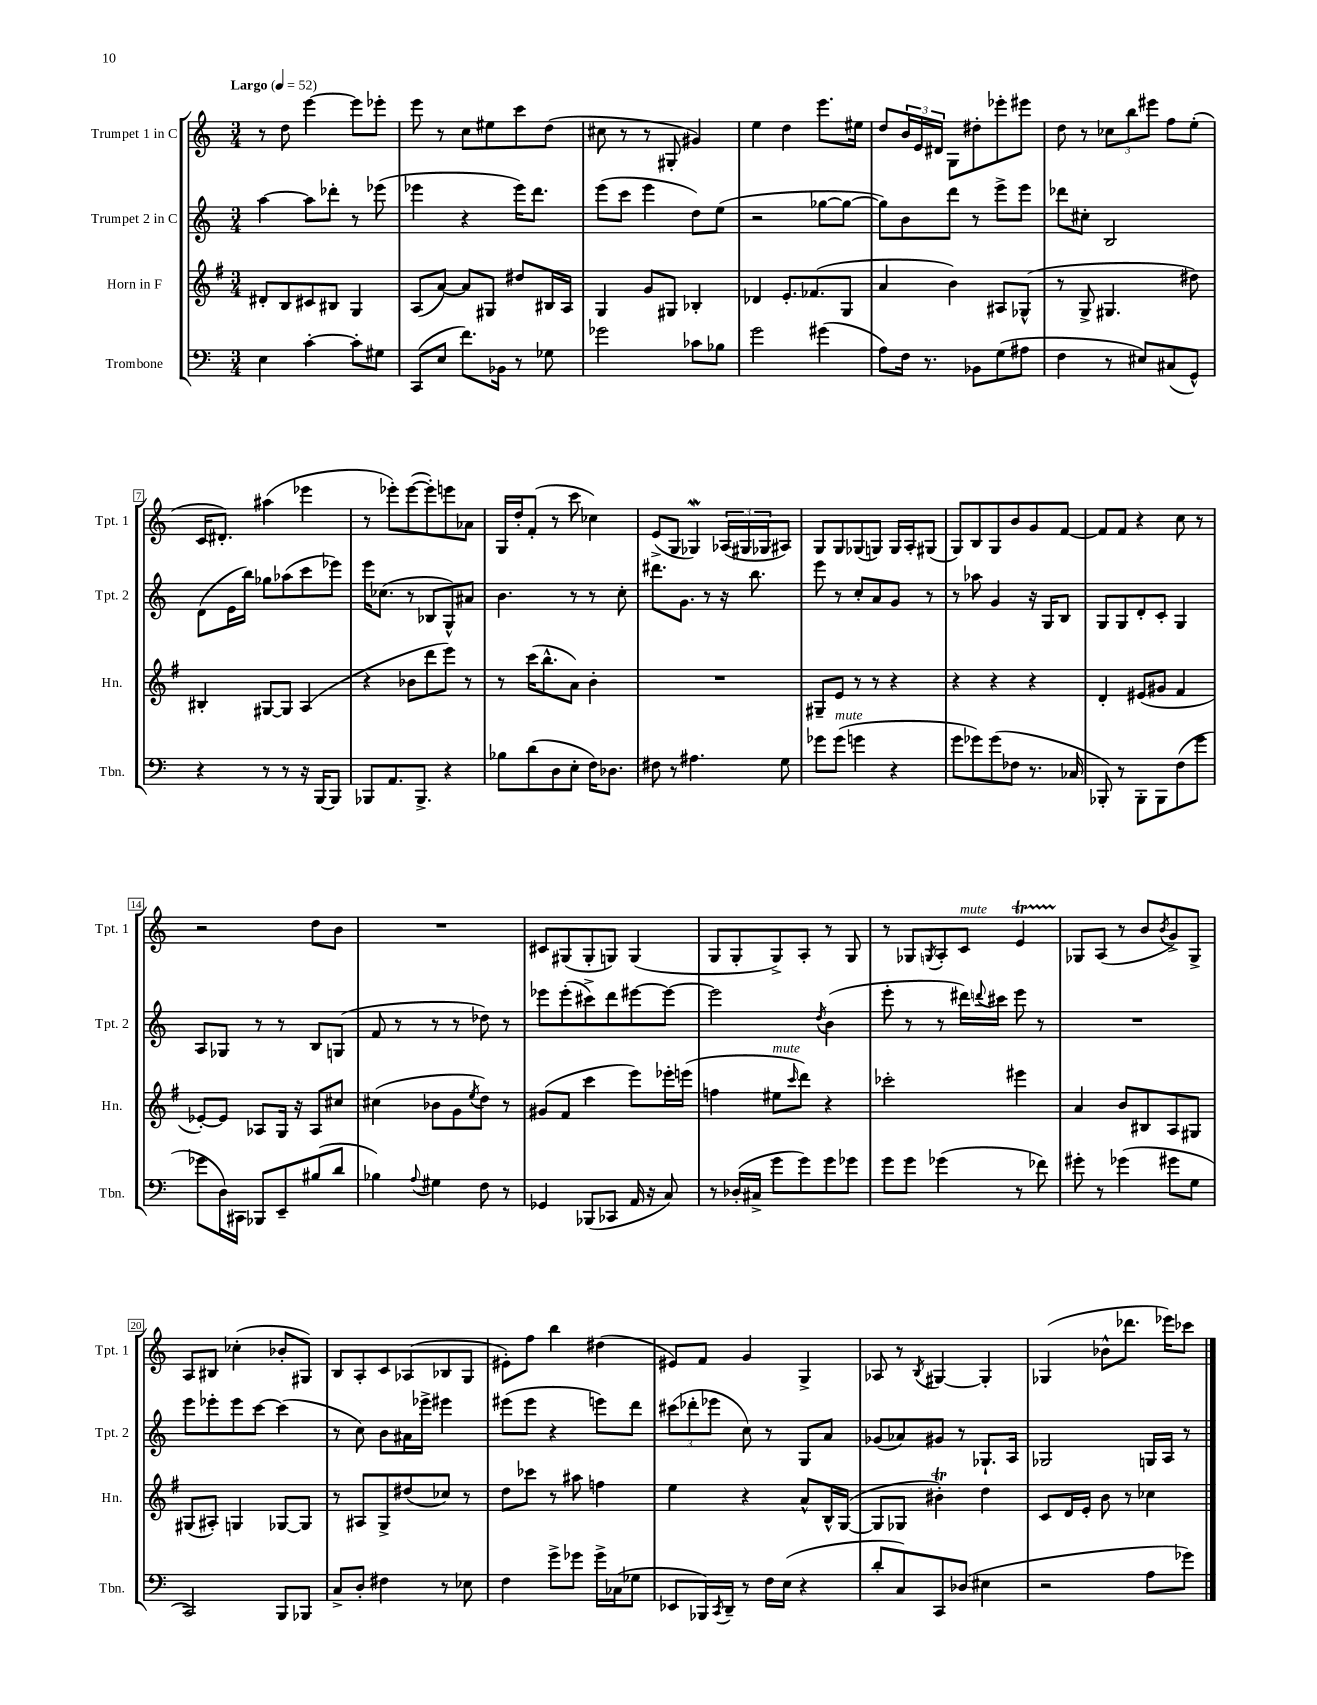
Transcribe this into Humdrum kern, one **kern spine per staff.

**kern	**kern	**kern	**kern
*staff4	*staff3	*staff2	*staff1
*clefF4	*clefG2	*clefG2	*clefG2
*k[]	*k[f#]	*k[]	*k[]
*M3/4	*M3/4	*M3/4	*M3/4
*MM52	*MM52	*MM52	*MM52
4E\	8d#'/L	[4aa\	8r
.	8B/	.	8dd\
[4c'\	8c#/	8aa\]L	[4eee\
.	8B#/J	8ddd-'\J	.
8c'\]L	4G/	8r	8eee\]L
8G#\J	.	(8eee-\	8eee-'\J
=	=	=	=
(8CC/L	(8A/L	4eee-\	8eee\
8E/J	[8a/J)	.	8r
8.f\L)	8a/]L	4r	8cc\L
.	8G#/J	.	8ee#\
16BB-\Jk	.	.	.
8r	8dd#/L	16eee-\LK)	8ccc\
.	.	8.ddd\J	.
8G-\	16B#/L	.	(8dd\J
.	16A/JJ	.	.
=	=	=	=
2g-\	4G/	(8eee\L	8cc#\
.	.	8ccc\J	8r
.	8g/L	4eee\	8r
.	8G#/J	.	8G#'/
8c-\L	4B-'/	8dd\L)	4g#/)
8B-\J	.	(8ee\J	.
=	=	=	=
2g\	4d-/	2r	4ee\
.	8.e'/L	.	4dd\
.	(8.f-/	.	.
(4g#\	.	[8gg-\L	8.eee\L
.	8G/J	8gg-\_J	.
.	.	.	16ee#\Jk
=	=	=	=
8A\L)	4a/	8gg-\]L)	8dd/L
16F\Jk	.	8b\	24b/L
.	.	.	24e/
8.r	.	.	.
.	.	.	24d#/JJ
.	4b\)	8ddd\J	8G\L
8BB-\L	.	8r	8dd#'\
(8G\	8A#/L	8eee^\L	8eee-'\
8A#\J	(8G-^^/J	8eee\J	8eee#\J
=	=	=	=
4F\	8r	8ddd-\L	8dd\
.	8G^/	8cc#'\J	8r
8r	4.G#/	2B/	12cc-\L
.	.	.	12bb\
8E#/L)	.	.	.
.	.	.	12eee#\J
(8C#/	.	.	8ff\L
8GG^^/J)	8dd#\)	.	(8ee'\J
=	=	=	=
4r	4B#'/	(8d\L	16c/LK
.	.	.	8.d#'/J)
.	.	16e\L	.
.	.	16bb\JJ)	.
8r	[8G#/L	8gg-\L	(4aa#\
8r	8G#/]J	(8aa-\	.
16r	(4A/	8ccc\	4eee-\
[16BBB/LK	.	.	.
8BBB/]J	.	8eee-\J)	.
=	=	=	=
8BBB-/L	4r	16eee\LK	8r
.	.	(8.cc-\J	.
8.AA/	.	.	8eee-'\L)
.	8b-\L	8r	([8eee-\
8.BBB-^/J	.	.	.
.	8ddd\	8B-/L	8eee-'\])
4r	8eee\J)	8G^^/)	8eee\
.	8r	8a#/J	8a-\J
=	=	=	=
8B-\L	8r	4.b\	16G/LL
.	.	.	16dd'/J
(8d\	(16ccc\LK	.	(8f'/J
.	8.bb^^\	.	.
8D\	.	.	8r
8E'\J	8a\J)	8r	8ccc\
16F\LK)	4b'\	8r	4cc-\)
8.D-\J	.	.	.
.	.	8cc'\	.
=	=	=	=
8F#\	2.r	8.ddd#\L	(8e^/L
8r	.	.	8G/J
.	.	8.g\J	.
4.A#\	.	.	4G-/)
.	.	8r	.
.	.	16r	(24A-/LL
.	.	.	24G#/
.	.	8.bb\	.
.	.	.	24G-/J
8G\	.	.	8A#/J)
=	=	=	=
8g-\L	8G#~/L	8eee\	8G/L
(8g-\J	8e/J	8r	8G/
4g\	8r	8cc'/L	(8G-/
.	8r	8a/	8G/J)
4r	4r	8g/J	16G/LL
.	.	.	16A'/J
.	.	8r	(8G#/J
=	=	=	=
8g\L	4r	8r	8G/L)
8g-\)	.	8aa-\	8B/
(8g-\	4r	4g/	8G/
8F-\J	.	.	8b/
8.r	4r	16r	8g/
.	.	16G/LK	.
.	.	8B/J	[8f/J
16C-/	.	.	.
=	=	=	=
8BBB-'/)	4d'/	8G/L	8f/]L
8r	.	8G/	8f/J
8BBB-'\L	(8e#/L	8d'/	4r
8BBB-\	8g#/J	8c'/J	.
(8F\	4f#/	4G/	8cc\
8g\J	.	.	8r
=	=	=	=
8g-\L	[8e-'/L)	8A/L	2r
16D\L)	8e-/]J	8G-/J	.
16CC#\JJ	.	.	.
8BBB-/L	8A-/L	8r	.
8EE~/	16G/Jk	8r	.
.	16r	.	.
(8B#/	8A-/L	8B/L	8dd\L
8d/J	8cc#/J	(8G/J	8b\J
=	=	=	=
4B-\)	(4cc#\	8f/	2.r
.	.	8r	.
8qqA/	.	.	.
4G#\	8b-\L	8r	.
.	8g\	8r	.
.	8qee/	.	.
8F\	8dd\J)	8dd-\)	.
8r	8r	8r	.
=	=	=	=
4GG-/	(8g#/L	8eee-\L	8c#/L
.	8f#/J	(8eee-'\	(8G#/
(8BBB-/L	4ccc\	8ccc#^\)	8G#'/
8CC-/J	.	8ddd\	8G/J)
16AA/	8eee\L)	[8eee#\	(4G/
16r	.	.	.
8C/)	16eee-'\L	8eee#\_J	.
.	(16eee\JJ	.	.
=	=	=	=
8r	4ff\	2eee#\]	8G/L
(16D-'/LL	.	.	8G'/
16C#^/JJ	.	.	.
8g\L	8ee#\L	.	8G^/)
.	16qqccc/	.	.
8g\)	8ddd\J)	.	8A'/J
.	.	8qdd/	.
8g\	4r	(4b\	8r
8g-\J	.	.	8G/
=	=	=	=
8g\L	2ccc-'\	8eee'\	8r
8g\J	.	8r	8G-/L
.	.	.	8qG/
(4g-\	.	8r	8A'/
.	.	16ddd#\LL)	8c/J
.	.	8qqddd/	.
.	.	16ccc#\JJ	.
8r	4eee#\	8eee\	4e/
8f-\)	.	8r	.
=	=	=	=
8g#'\	4a/	2.r	8G-/L
8r	.	.	(8A/J
(4g-\	8b/L	.	8r
.	8B#/	.	8b/L
.	.	.	8qb/
8g#\L	8A/	.	8g^/)
8G\J	8G#/J	.	8G-^/J
=	=	=	=
2CC/)	(8G#/L	8eee\L	8A/L
.	8A#'/J)	8eee-'\	8B#/J
.	4G/	8eee-\	(4cc-'\
.	.	[8ccc\J	.
8BBB/L	[8G-/L	(4ccc\]	8b-'/L
8BBB-/J	8G-/]J	.	8G#/J)
=	=	=	=
8C^/L	8r	8r	8B/L
8D'/J	8A#/L	8cc\)	8A'/
4F#\	8G^/	8b\L	8c/
.	(8dd#/	16a#\L	(8A-/
.	.	16eee-^\JJ	.
8r	8cc-/J)	4eee#\	8B-/
8E-\	8r	.	8G/J
=	=	=	=
4F\	8dd\L	(8eee#\L	8e#'\L)
.	8ccc-\J	8eee#\J	8ff\J
8g^\L	8r	4r	4bb\
8g-\J	8aa#\	.	.
16g-^\LL	4ff\	8eee\L)	(4dd#\
(16C-\J	.	.	.
8G-\J	.	8ddd\J	.
=	=	=	=
8EE-/L	4ee\	(12ccc#\L	8e#/L)
.	.	12ddd-'\	.
16BBB-/L)	.	.	8f/J
.	.	12eee-\J	.
8qCC/	.	.	.
16DD~/JJ	.	.	.
8r	4r	8cc\)	4g/
16F\LL	.	8r	.
(16E\JJ	.	.	.
4r	8a^^/L	8G/L	4G^/
.	16B^^/L	8a/J	.
.	([16G/JJ	.	.
=	=	=	=
8d'/L	8G/]L	(8g-/L	8A-/
8C/)	8G-/J	8a-/)	8r
.	.	.	8qB/
8CC/	4b#'\)	8g#/J	[4G#/
(8D-/J	.	8r	.
4E#\	4dd\	8.G-`/L	4G#'/]
.	.	16A/Jk	.
=	=	=	=
2r	8c/L	2G-/	(4G-/
.	16d/L	.	.
.	16e'/JJ	.	.
.	8b\	.	8b-^^\L
.	8r	.	8.ddd-\J
8A\L	4cc-\	16G/LL	.
.	.	16A/JJ	16eee-\LK)
8g-\J)	.	8r	8ccc-\J
==	==	==	==
*-	*-	*-	*-
